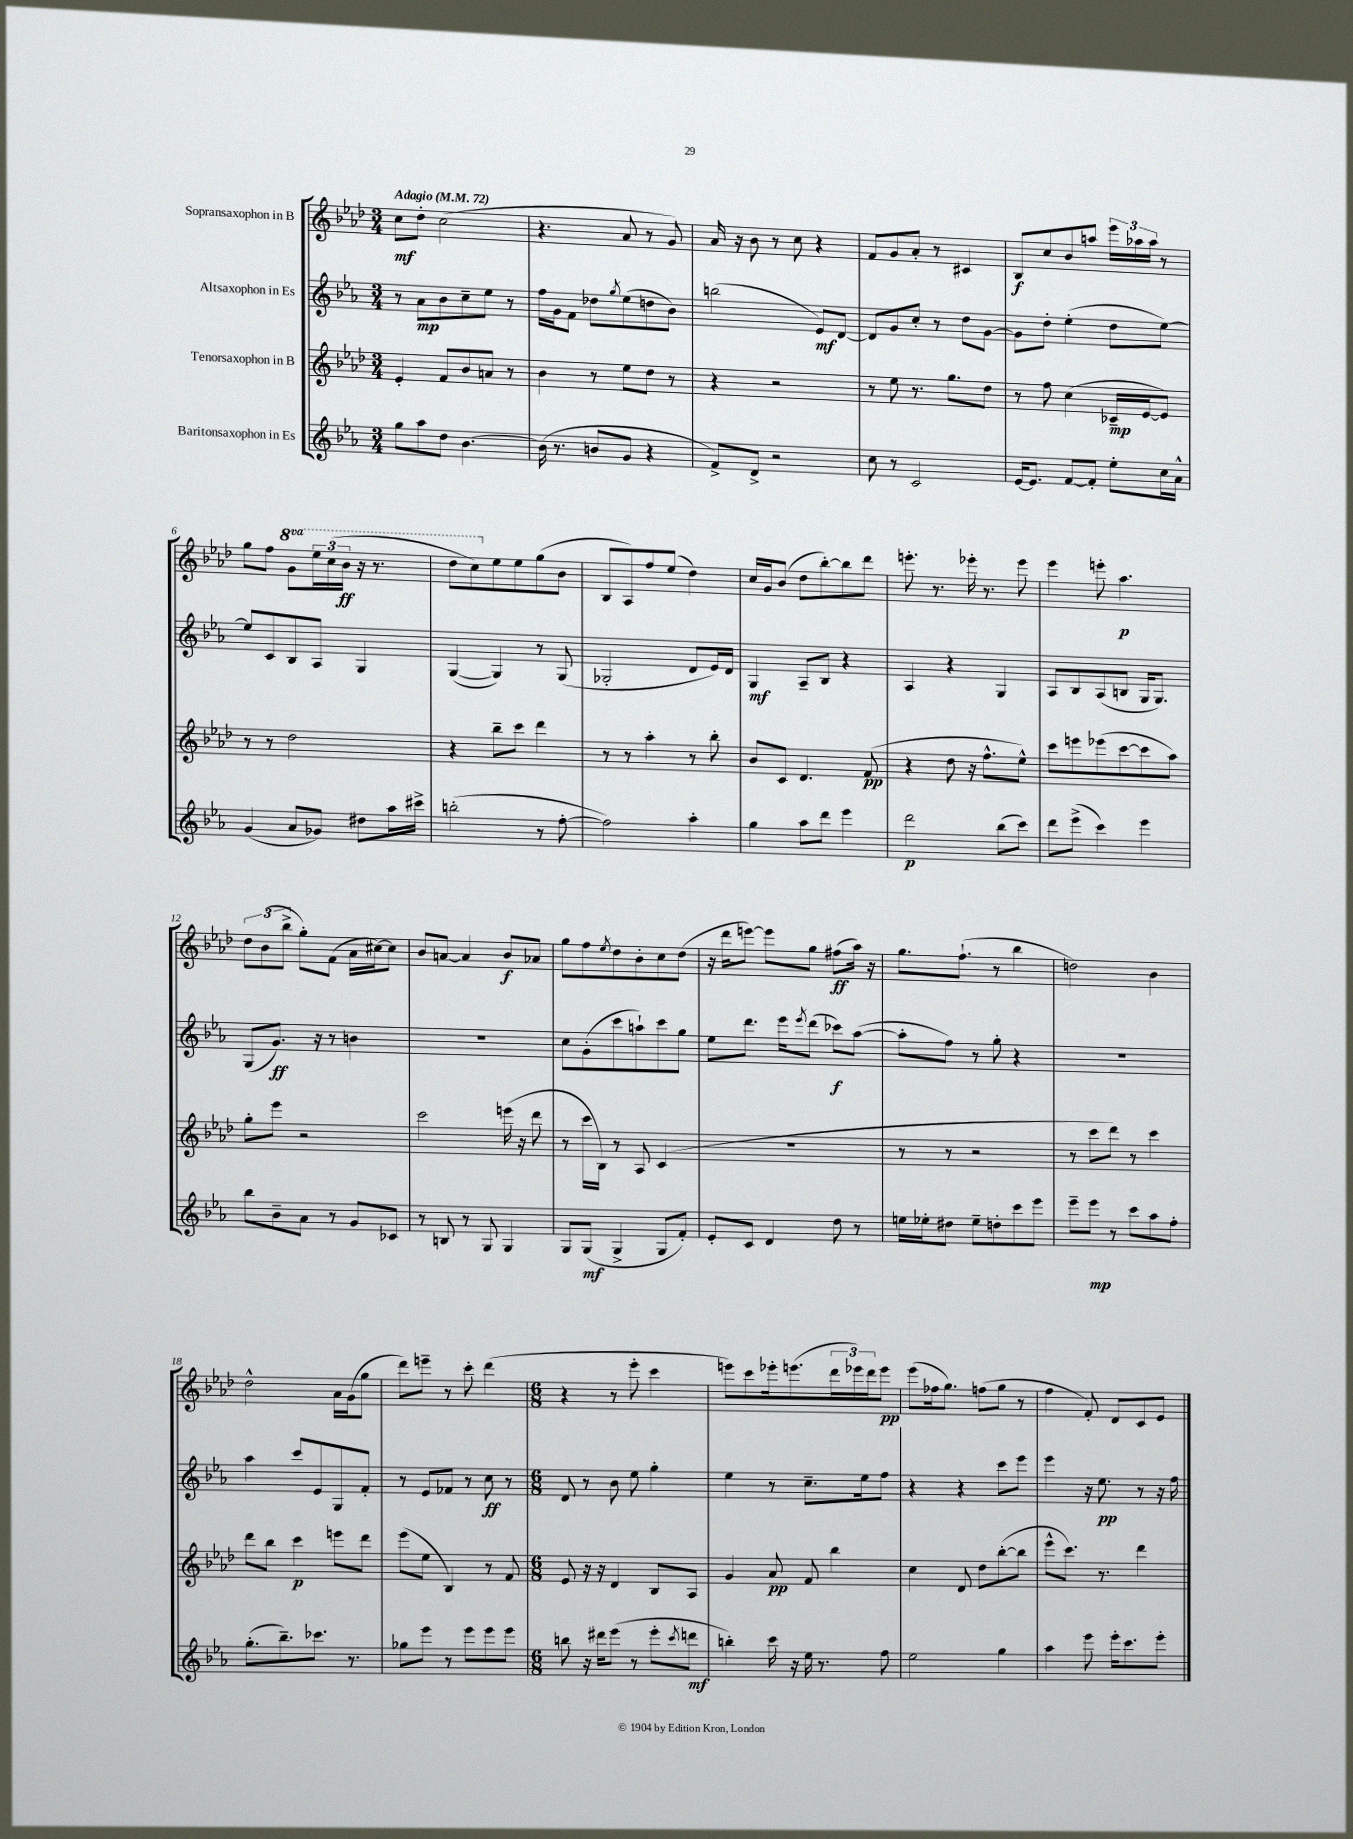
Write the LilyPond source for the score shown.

<<
\new StaffGroup <<
\new Staff = "s0" \with { instrumentName = "Sopransaxophon in B" } {
    \clef treble \key aes \major \numericTimeSignature \time 3/4 \set Staff.ottavationMarkups = #ottavation-simple-ordinals \tempo "Adagio" 4 = 72
    c''8\mf des''8-. c''2( |
    r4. aes'8 r8 g'8) |
    aes'16 r16 bes'8 r8 c''8 r4 |
    f'8 g'8 aes'8-. r8 cis'4 |
    bes8\f c''8 bes'8 a''8 \tuplet 3/2 { ees'''16 aes''16 aes''16 } r8 |
    g''8 f''8 \ottava #1 g''8 \tuplet 3/2 { ees'''16 c'''16( bes''16\ff } r16 r8. |
    des'''8 c'''8) \ottava #0 ees''8 ees''8 g''8( bes'8 |
    bes8 aes8) f''8 ees''8( des''4) |
    c''16 g'16 bes'8( des''8 bes''8~-.) bes''8 des'''8 |
    e'''8.-. r8. ees'''16-. r8. ees'''8 |
    ees'''4 e'''8-. aes''4.\p |
    \tuplet 3/2 { des''8 bes'8( bes''8-> } g''8-.) f'8( aes'16 cis''16~) cis''8 |
    bes'8 a'8~ a'4 bes'8\f aes'8 |
    g''8 f''8 \acciaccatura { ees''8 } des''8 bes'8-. c''8 des''8( |
    r16 des'''16 e'''8~) e'''8 g''8 fis''8\ff( aes''16) r16 |
    g''8. f''8.-!( r8 bes''4 |
    d''2) bes'4 |
    des''2-^ aes'16 g'16( g''8 |
    des'''8) e'''8-- r8 c'''8-. des'''4( |
    \numericTimeSignature \time 6/8 r4 r8 ees'''8-. c'''4 |
    e'''8) c'''8 ees'''16-. e'''8.( \tuplet 3/2 { des'''16 ees'''16) des'''16 } ees'''8\pp |
    ees'''8( fes''16 g''8.) f''8( g''8 r8 |
    f''4 f'8-.) des'8 c'8 ees'8 \bar "|." |
}
\new Staff = "s1" \with { instrumentName = "Altsaxophon in Es" } {
    \clef treble \key ees \major \numericTimeSignature \time 3/4
    r8 aes'8\mp bes'8 c''8-- ees''8 r8 |
    f''16 g'16 f'8 des''8 \acciaccatura { g''8 } ees''8( d''8 bes'8) |
    b''2( ees'8\mf) d'8~ |
    d'8 g'8 c''8-. r8 d''8 g'8~ |
    g'8 d''8-. ees''4-.( d''8 ees''8~) |
    ees''8 c'8 bes8 aes8 g4 |
    g4~( g4) r8 g8( |
    ges2-. d'8 ees'16) d'16 |
    g4\mf aes8-- bes8 r4 |
    aes4 r4 g4 |
    aes8 bes8 aes8( b8 g16 g8.) |
    g8( g'8.\ff) r16 r8 b'4 |
    R2. |
    c''8 g'8-.( c'''8 a''8-!) c'''8 g''8 |
    ees''8 d'''8. ees'''16 \acciaccatura { ees'''8 } d'''8( ces'''8\f) aes''8~( |
    aes''8-. f''8) r8 g''8-. r4 |
    r2. |
    aes''4 c'''8 ees'8 g8 f'8-. |
    r8 ees'8 fes'8 r8 c''8\ff r8 |
    \numericTimeSignature \time 6/8 d'8 r8 bes'8 ees''8 g''4-. |
    ees''4 r8 c''8.-- ees''16 f''8 |
    r4 r4 c'''8 ees'''8 |
    ees'''4 r16 ees''8.\pp r8 r16 f''16 \bar "|." |
}
\new Staff = "s2" \with { instrumentName = "Tenorsaxophon in B" } {
    \clef treble \key aes \major \numericTimeSignature \time 3/4
    ees'4-. f'8 bes'8 a'8 r8 |
    bes'4 r8 ees''8 des''8 r8 |
    r4 r2 |
    r8 ees''8 r8. g''8. des''8 |
    r8 f''8 c''4( ces'16--\mp ees'16~ ees'8) |
    r8 r8 des''2 |
    r4 bes''8-- c'''8 des'''4 |
    r8 r8 aes''4-. r8 bes''8-. |
    bes'8 c'8 des'4. f'8\pp( |
    r4 des''8 r16 f''8.-^ ees''8-^) |
    c'''8 e'''8 ees'''8( c'''8~ c'''8 aes''8) |
    g''8-. ees'''8 r2 |
    c'''2 e'''16( r16 des'''8 |
    r8 c'''16 bes16) r8 aes8 c'4( |
    R2. |
    r8 r8 r2 |
    r8 c'''8 des'''8) r8 c'''4 |
    des'''8 bes''8 c'''4\p e'''8 des'''8 |
    ees'''8( ees''8 bes4) r8 f'8 |
    \numericTimeSignature \time 6/8 ees'8 r16 r16 des'4 bes8 aes8 |
    g'4 aes'8\pp f'8 bes''4 |
    c''4 des'8 des''8 bes''8~-.( bes''8 |
    ees'''8-^ c'''8.) r8. des'''4 \bar "|." |
}
\new Staff = "s3" \with { instrumentName = "Baritonsaxophon in Es" } {
    \clef treble \key ees \major \numericTimeSignature \time 3/4
    g''8 aes''8 d''8 bes'4.~ |
    bes'16( r8. b'8 g'8 r4 |
    f'8->) d'8-> r2 |
    c''8 r8 c'2 |
    ees'16~ ees'8. f'8~ f'8-. ees''8-. c''16 aes'16-^ |
    g'4( aes'8 ges'8) dis''8 aes''16 cis'''16-> |
    b''2-.( r8 f''8~-. |
    f''2) aes''4-. |
    g''4 aes''8 d'''8 ees'''4 |
    d'''2\p bes''8( c'''8) |
    d'''8 ees'''8->( c'''4) ees'''4 |
    bes''8 bes'8-- aes'8 r8 g'8 ces'8 |
    r8 b8 r8 g8 g4 |
    g8 g8\mf( g4-> g8 f'8-.) |
    ees'8-. c'8 d'4 d''8 r8 |
    e''16 ees''16-. dis''8 ees''8-- d''8-. c'''8 ees'''8 |
    ees'''8-- ees'''8\mp r8 c'''8 aes''8 f''8-. |
    g''8.-.( bes''8.--) ces'''8. r8. |
    ges''8 ees'''8 r8 ees'''8 ees'''8 ees'''8 |
    \numericTimeSignature \time 6/8 b''8 r16 dis'''16 ees'''8( r8 ees'''8-. \acciaccatura { c'''8 } d'''8\mf |
    b''4-.) c'''16 r16 ees''16 r8. f''8 |
    ees''2 g''4 |
    aes''4 ees'''8 ees'''16-. c'''8. ees'''8-. \bar "|." |
}
>>
>>
